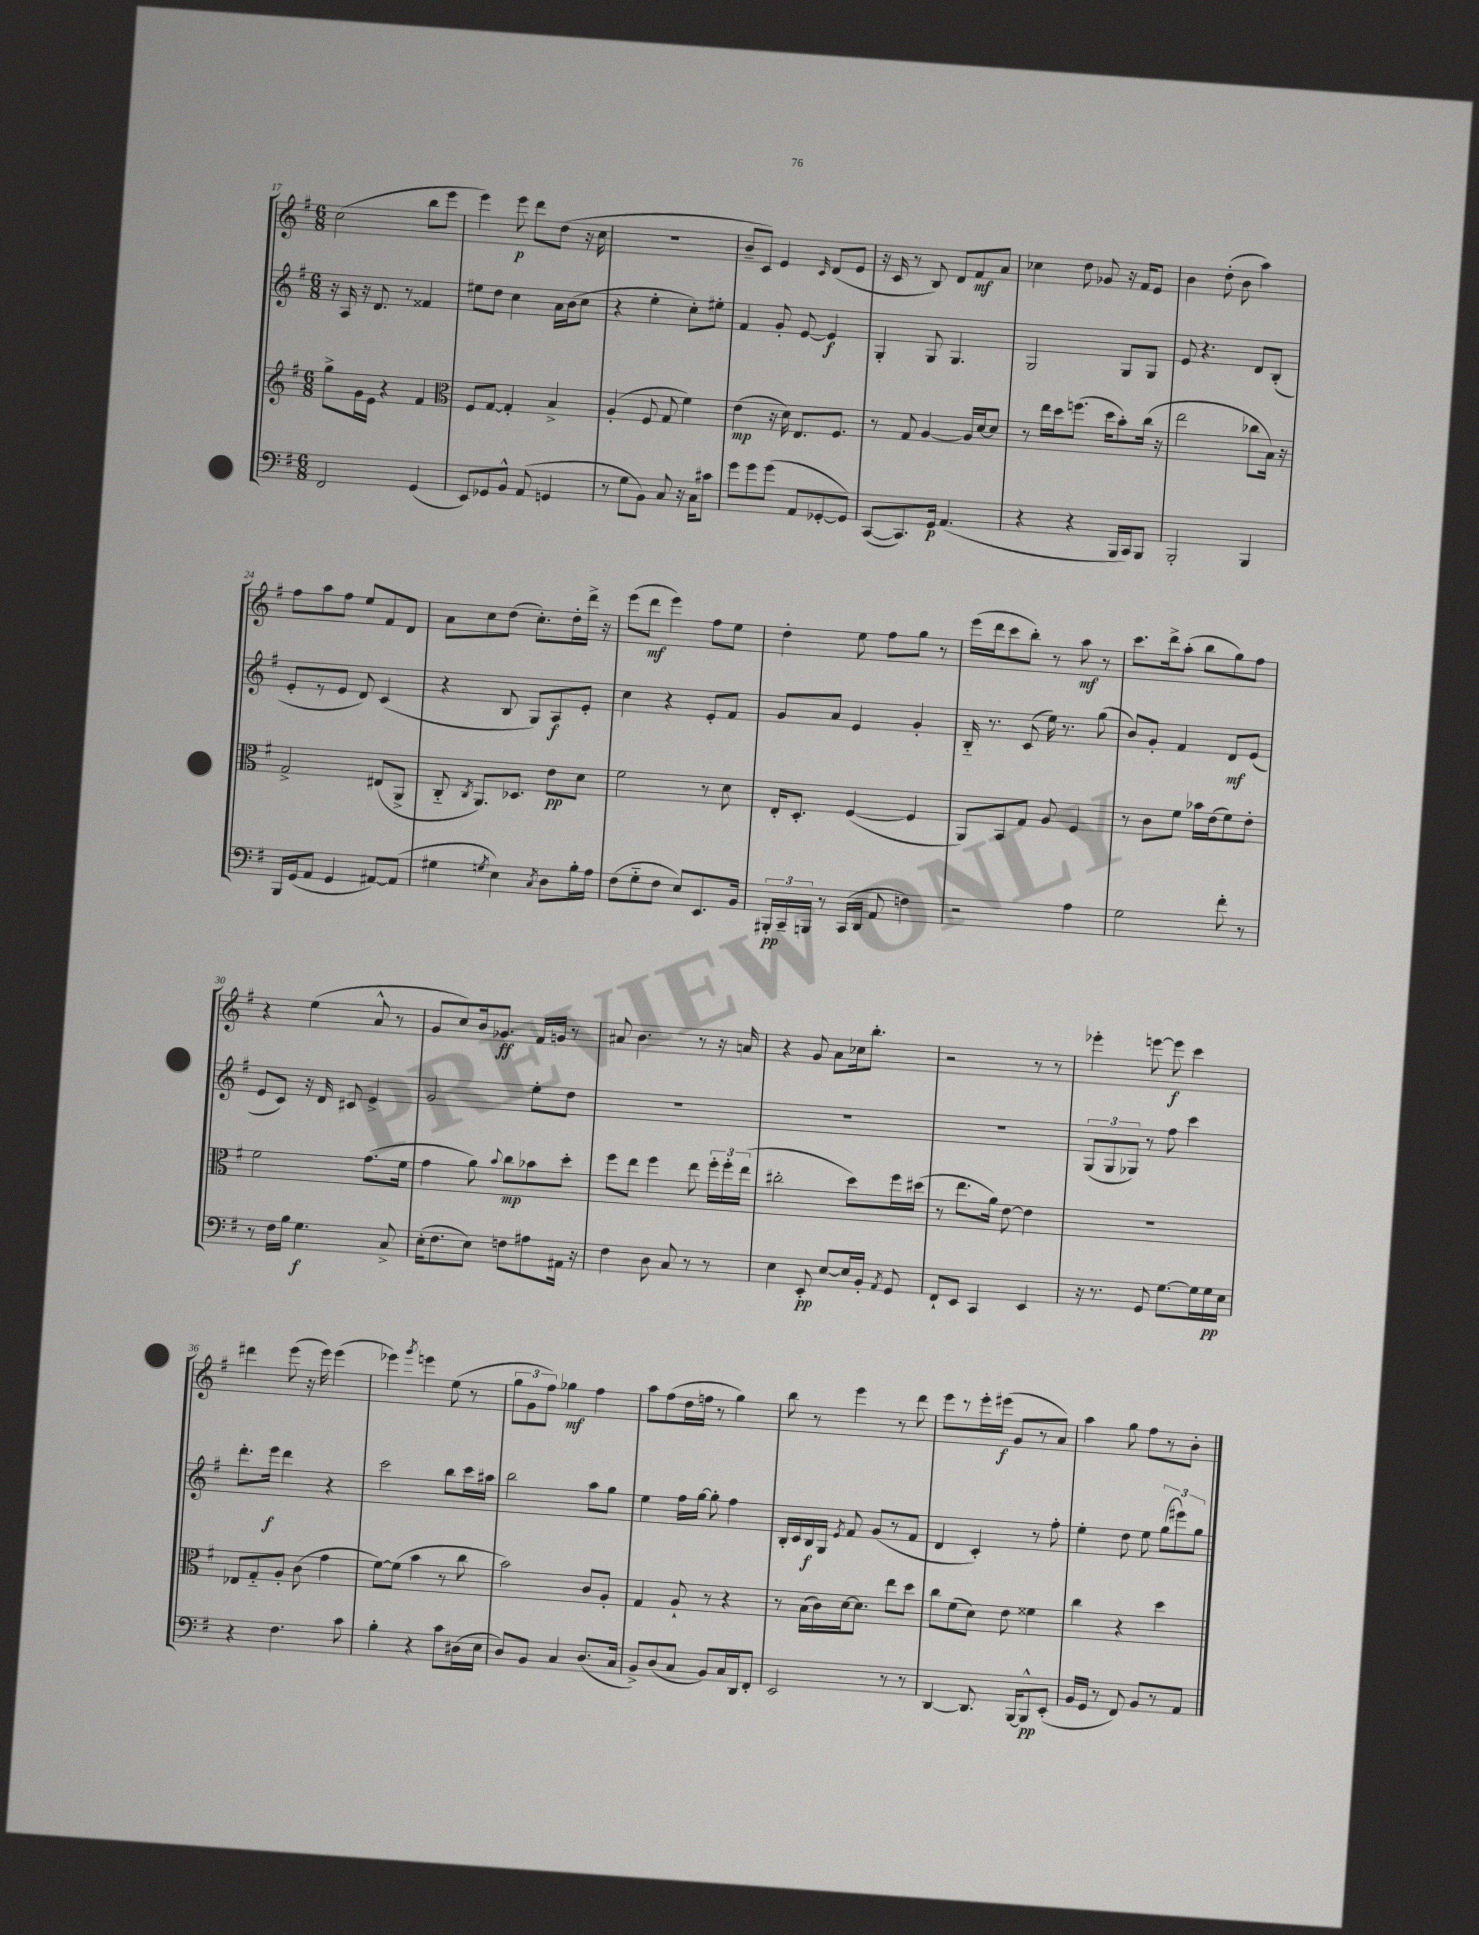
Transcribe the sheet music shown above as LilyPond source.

<<
\new StaffGroup <<
\new Staff = "s0" {
    \clef treble \key g \major \numericTimeSignature \time 6/8
    \autoBeamOff c''2( b''8[ e'''8] |
    e'''4) e'''8\p d'''8[ d''8]( r16 c''16 |
    R2. |
    b'8[-- c'8]) e'4 \grace { c'16 } d'8[( e'8] |
    r16 c'16 r8 b8) d'8[ fis'8\mf a'8] |
    ces''4 d''8 ges'8 r16 fis'16[ e'8] |
    b'4 d''8-.( b'8 a''4) |
    fis''8[ a''8 fis''8] e''8[ fis'8 d'8] |
    a'8[ c''8 d''8]( c''8.[-.) d''16-. d'''16]-> r16 |
    e'''8[( d'''8]\mf e'''4) fis''8[ e''8] |
    d''4-. e''8 fis''8[ g''8] r8 |
    e'''16[( d'''16 c'''8 b''8]-.) r8 a''8\mf r8 |
    c'''8.[ d'''16-> a''8]-.( b''8[ g''8) fis''8] |
    r4 e''4( a'8-^ r8 |
    g'8[ c''8) b'16 ges'8.]\ff fis'16[ g'16] r8 |
    ais'8 b'4. r8 r16 a'16 |
    r4 g'8 a'8[ ces''16 b''8.]-. |
    r2 r8 r8 |
    ees'''4-. e'''8~ e'''8\f c'''4 |
    dis'''4 e'''8( r16 e'''16) e'''4( |
    ees'''4) \acciaccatura { g'''8 } e'''4 e''8( r8 |
    \tuplet 3/2 { g''8[ g'8 fis''8]) } ges''4\mf fis''4 |
    a''8[ fis''8( d''16 f''16] r8 g''4) |
    b''8 r8 e'''4 r8 d'''8 |
    e'''8[ r8 e'''16-. eis'''16]\f( g'8[ r8 a'8]) |
    a''4 g''8 fis''8[ r8 b'8]-. \bar "|." |
}
\new Staff = "s1" {
    \clef treble \key g \major \numericTimeSignature \time 6/8
    \autoBeamOff r16 a16 r16 d'8. r8 fisis'4 |
    eis''8[ d''8] c''4 a'16[ b'16( c''8] |
    r4 e''4-. c''8[-.) eis''8]-. |
    fis'4 g'8-. e'8~ e'4\f |
    g4-. g8 g4. |
    g2 g8[ g8] |
    e'8 r4. d'8[ b8]-.( |
    e'8[-. r8 e'8] d'8) c'4( |
    r4 b8 g8[) a8\f e'8]-. |
    c''4 r4 e'8[-. fis'8] |
    g'8[ a'8] e'4 g'4-. |
    b16-_ r8. c'8( e''16) r8. g''8( |
    b'8[) g'8]-. fis'4 d'8[\mf e'8]( |
    e'8[ c'8]) r16 d'16 cis'8 e'4-> |
    g'2 e''8[-. d''8] |
    R2. |
    R2. |
    R2. |
    \tuplet 3/2 { g8[( g8 ges8]) } r8 fis''8 c'''4 |
    d'''8.[-. e'''16]\f d'''4 r4 |
    c'''2 b''8[ c'''16 ais''16] |
    b''2 a''8[ g''8] |
    e''4 fis''16[ g''16]~ g''8-. fis''4 |
    b16[-. c'16 b16\f g16] \acciaccatura { e'8 } fis'8 g'8[( r8 fis'8] |
    d'4 c'4-.) r8 fis''8-. |
    e''4-. d''8 e''8 \tuplet 3/2 { g''8[( eis'''8) g''8] } \bar "|." |
}
\new Staff = "s2" {
    \clef treble \key g \major \numericTimeSignature \time 6/8
    \autoBeamOff g''8[-> g'16 e'16] r4 fis'4 |
    \clef alto fis8[ g8]~ g4-. b4-> |
    a4-.( fis8 g8 fis'4) |
    e'4\mp( r16 d'16) e8.[ fis8.] |
    r8 g8 a4~ a16[ d'16~ d'8] |
    r8 e''16[ d''16 f''8.]( d''16[ b'8-.) c''16]( r16 |
    e''2 ces''8[ b16]) r16 |
    g2-> eis8[( a,8]-> |
    c8-_ \acciaccatura { c8 } a,8.[) des8.] e'8[\pp d'8] |
    fis'2 r8 d'8 |
    e16[-. d8.]-. fis4~( fis4 |
    a,8[) b,8 g8] a8 fis4 |
    r8 c'8[ fis'8] bes'16[ e'16( fis'8) e'8]-. |
    fis'2 g'8.[( fis'16] |
    g'4 a'8) \appoggiatura { b'8 } c''8[\mp bes'8 d''8]-. |
    fis''8[ e''8] fis''4 e''8 \tuplet 3/2 { fis''16[-. fis''16-. e''16]( } |
    cis''2-. d''8[) fis''16 dis''16]( |
    r8 e''8.[ a'16]) e'8~ e'4 |
    R2. |
    ees8[ g8-_ a8]-. c'8( g'4 |
    fis'8[~) fis'8]( b'4 r8 c''8 |
    b'2) c'8[ a8]-. |
    g4 a8-! r8 r4 |
    r8 b16[( c'16) d'16~ d'8.] e''8[ d''8] |
    c''8[ fis'8( d'8]) e'8 fisis'4 |
    c''4 r4 d''4 \bar "|." |
}
\new Staff = "s3" {
    \clef bass \key g \major \numericTimeSignature \time 6/8
    \autoBeamOff fis,2 g,4( |
    e,8[) ges,8 b,8]-^ a,8( g,4 |
    r8 g8[ b,8]) c8 r16 c16[ cis'8] |
    g'8[ g'8 g'8]( a,8[ ges,8~-. ges,8]) |
    c,8[~( c,8.) g,16]\p a,4.( |
    r4 r4 b,,16[ c,16) b,,8] |
    b,,2-. b,,4 |
    b,,16[ g,16( a,8] g,4 ais,8[~) ais,8]( |
    gis4 \acciaccatura { g8 } e4) \acciaccatura { c8 } d8[ b16-. a16] |
    fis8[( g8-_ fis8] e8[) e,8. b,16] |
    \tuplet 3/2 { bis,,16[-.\pp c,16-- b,,16] } r8 c,16[( d,16] a,8 f4) |
    r2 a4 |
    g2 fis'8-. r8 |
    r8 fis16[ b16] g4.\f c8-> |
    e16[-.( fis8. e8]) f8[ ais8 ais,16] r16 |
    fis4 d8 c8 r8 r8 |
    e4 e,8-.\pp e8[~ e16 b,16]-. \acciaccatura { a,8 } g,8 |
    fis,8[-! e,8] c,4 e,4 |
    r16 r8. g,8 g8.[~ g16 g16\pp e16] |
    r4 fis4. c'8 |
    b4-. r4 c'8[ dis16( e16] |
    d8[) b,8] c4 d8.[( c16] |
    b,8[->) d8( c8] b,8[) c16 d,16 fis,8]-. |
    e,2 r8 r8 |
    d,4~ d,8. b,,16[~ b,,8-^\pp e,8]-.( |
    b,16[ g,16] r8 fis,8) b,8[ r8 a,8] \bar "|." |
}
>>
>>
\layout { \context { \Score currentBarNumber = #17 } }
